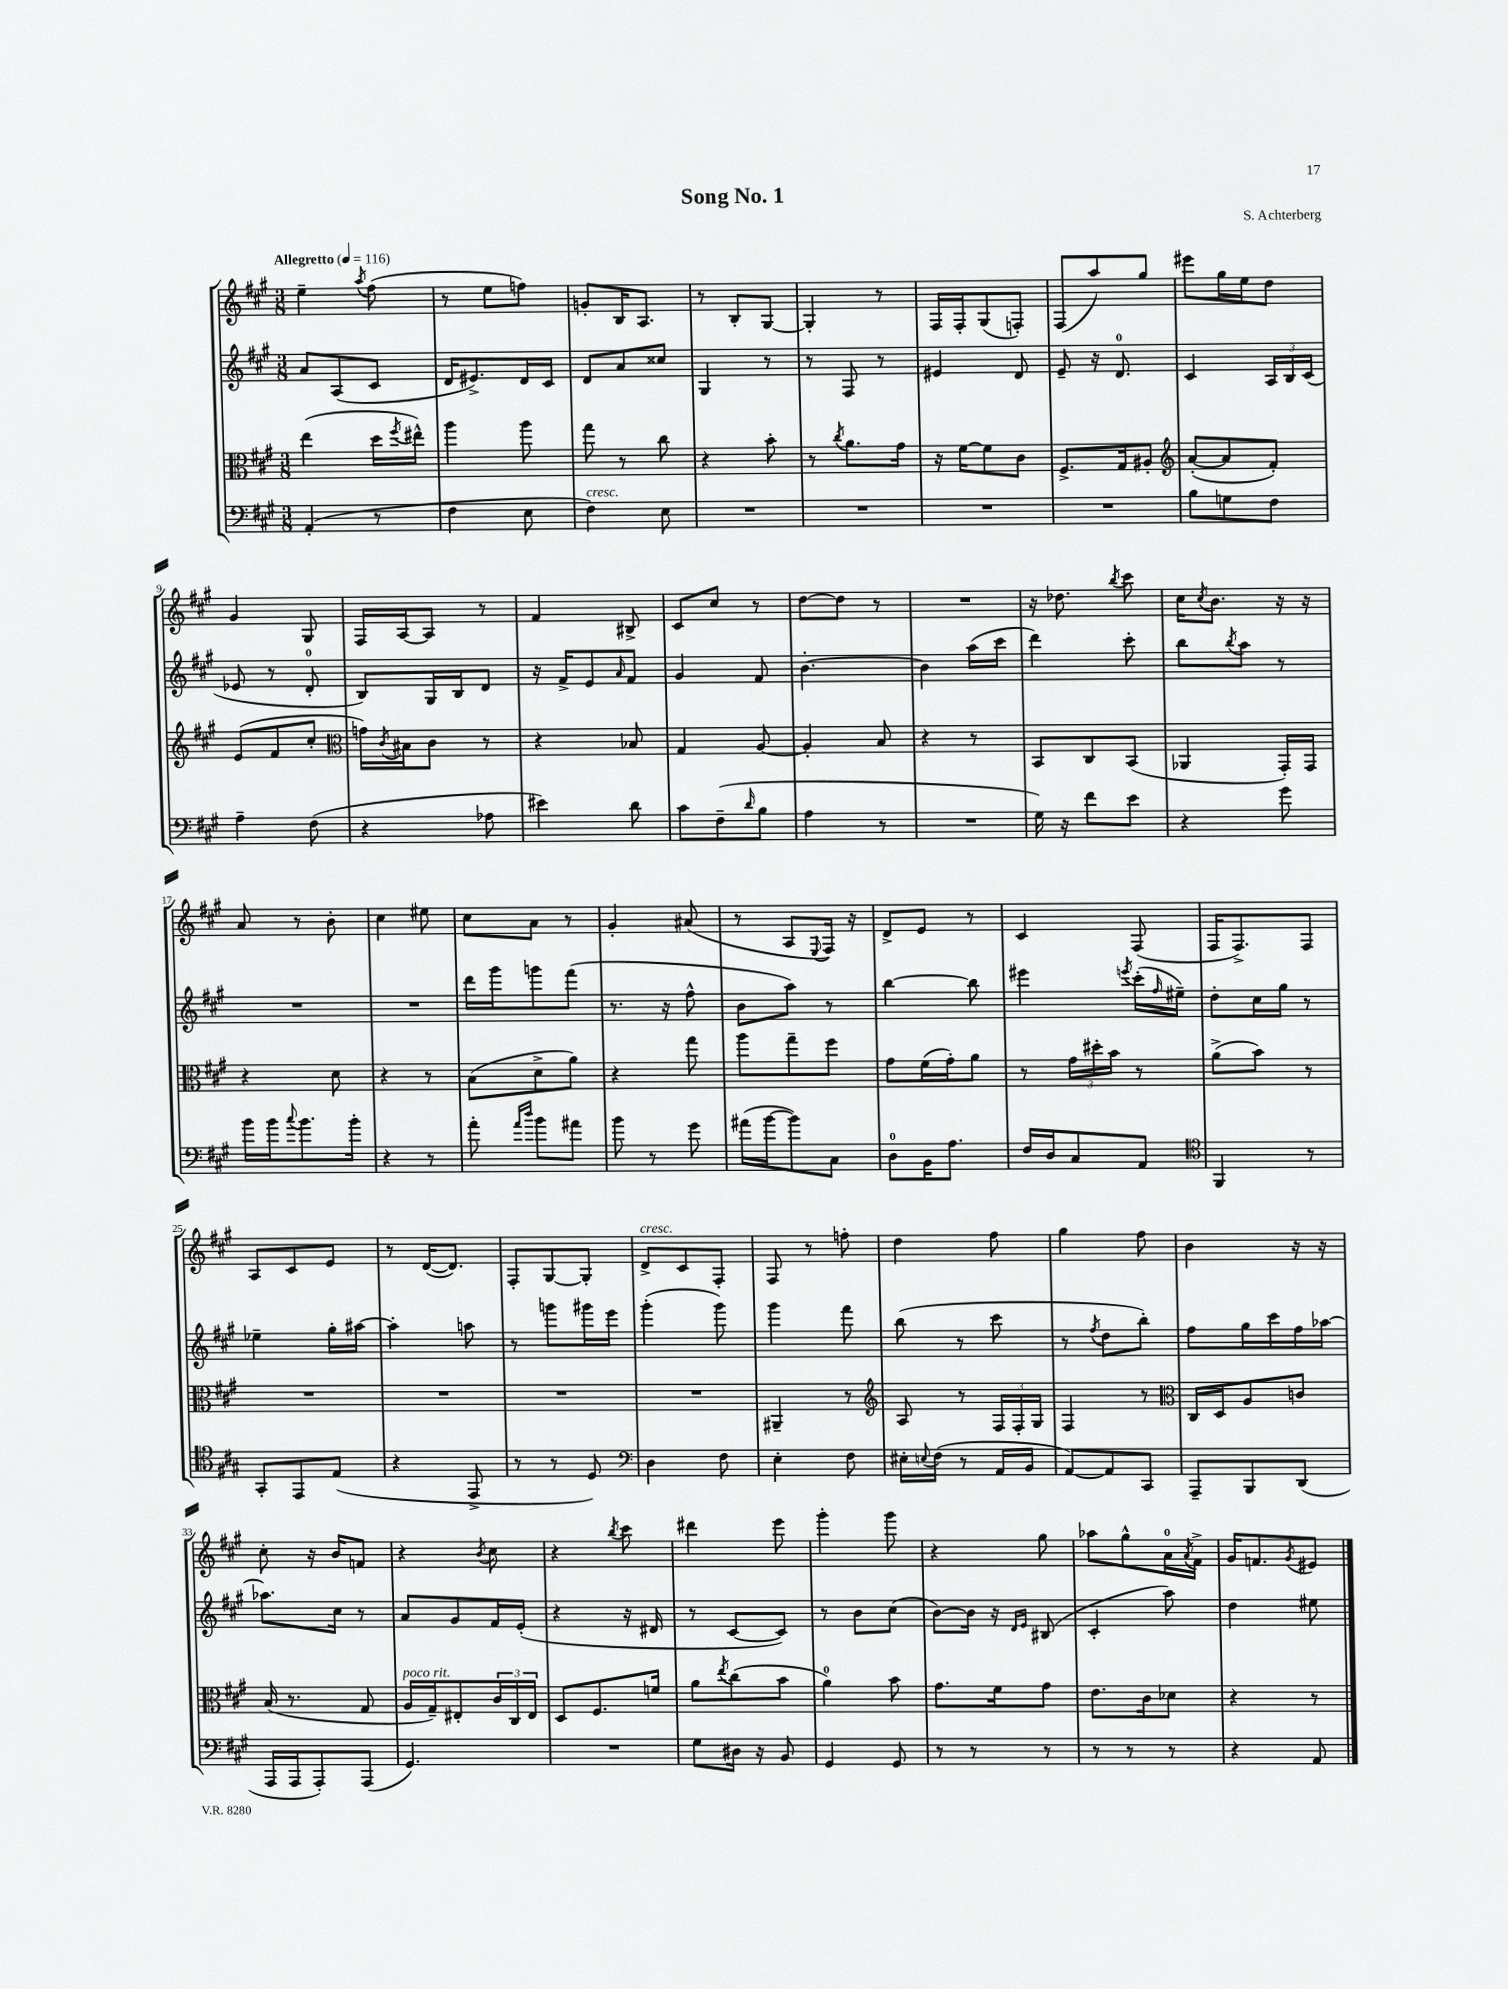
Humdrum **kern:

**kern	**kern	**kern	**kern
*staff4	*staff3	*staff2	*staff1
*clefF4	*clefC3	*clefG2	*clefG2
*k[f#c#g#]	*k[f#c#g#]	*k[f#c#g#]	*k[f#c#g#]
*M3/8	*M3/8	*M3/8	*M3/8
*MM116	*MM116	*MM116	*MM116
(4AA'	(4ee	8a	4ee~
.	.	(8A	.
.	.	.	8qaa
8r	16dd	8c#	(8ff#
.	8qff#	.	.
.	16ee#^^)	.	.
=	=	=	=
4F#	4aa	16d	8r
.	.	8.e#^)	.
.	.	.	8ee
8E	8aa	16d	8ff)
.	.	16c#	.
=	=	=	=
4F#)	8gg#	8d	8g'
.	8r	8a	16B
.	.	.	8.A
8E	8cc#	8cc##	.
=	=	=	=
4.r	4r	4G#	8r
.	.	.	8B'
.	8b'	8r	[8G#
=	=	=	=
4.r	8r	8r	4G#']
.	8qcc#	.	.
.	8.a	8F#	.
.	.	8r	8r
.	16g#	.	.
=	=	=	=
4.r	16r	4e#	16F#
.	[16f#	.	16F#'
.	8f#]	.	(8G#
.	8c#	8d	8F')
=	=	=	=
4.r	8.F#^	8e~	(8F#
.	.	16r	8aa)
.	16G#	8.d	.
.	8A#'	.	8gg#
=	=	=	=
*	*clefG2	*	*
8B	([8a'	4c#	8eee#
8G	8a]	.	16gg#
.	.	.	16ee
8F#	8f#')	24A	8dd
.	.	24B	.
.	.	(24c#	.
=	=	=	=
4A~	(8e	8e-	4g#
.	8f#	8r	.
(8F#	8cc#'	8d'	8G#
=	=	=	=
*	*clefC3	*	*
4r	16g)	8B)	16F#
.	8qc#	.	.
.	16B#	.	[16A
.	8c#	16G#	8A]
.	.	16B	.
8A-	8r	8d	8r
=	=	=	=
4e#)	4r	16r	4f#
.	.	16f#^	.
.	.	8e	.
.	.	16qqa	.
8d	8B-	8f#	8B#^
=	=	=	=
8c#	4G#	4g#	8c#
(8F#~	.	.	8cc#
16qqd	.	.	.
8B	[8A	8f#	8r
=	=	=	=
4A	4A']	[4.b'	[8dd
.	.	.	8dd]
8r	8B	.	8r
=	=	=	=
4.r	4r	4b]	4.r
.	8r	(16aa	.
.	.	16ccc#	.
=	=	=	=
16G#)	8BB	4ddd)	16r
16r	.	.	8.dd-
8f#	8C#	.	.
.	.	.	8qbb
8e	(8BB	8ccc#'	8ccc#
=	=	=	=
4r	4AA-	8bb	16cc#
.	.	.	8qcc#
.	.	.	8.b
.	.	8qbb	.
.	.	8aa	.
8g#	16GG#')	8r	16r
.	16GG#	.	16r
=	=	=	=
16b	4r	4.r	8a
16b	.	.	.
8qqcc#	.	.	.
8.b	.	.	8r
.	8d	.	8b'
16b'	.	.	.
=	=	=	=
4r	4r	4.r	4cc#
8r	8r	.	8ee#
=	=	=	=
8a'	(8B	16ddd	8cc#
.	.	16ggg#	.
16qqa	.	.	.
16qqdd	.	.	.
8b	8d^	8ggg	8a
8a#	8a)	(8fff#	8r
=	=	=	=
8b	4r	8.r	4g#'
8r	.	.	.
.	.	16r	.
8g#	8gg#	8ff#^^	(8a#
=	=	=	=
(16a#	8aa	8b	8r
[16b	.	.	.
8b])	8gg#~	8aa)	8A
.	.	.	8qqE
8C#	8ff#	8r	16F#)
.	.	.	16r
=	=	=	=
8D	8g#	[4bb	8d^
16BB	(16f#	.	8e
8.A	16g#')	.	.
.	8a	8bb]	8r
=	=	=	=
16F#	8r	4eee#	4c#
16D	.	.	.
8C#	24g#	.	.
.	24dd#'	.	.
.	24b	.	.
.	.	8qeee	.
8AA	8r	(16ccc#'	(8F#
.	.	16qqff#	.
.	.	16ee#~)	.
=	=	=	=
*clefC4	*	*	*
4FF#	(8a^	8dd'	16F#
.	.	.	8.F#^)
.	8b)	16cc#	.
.	.	16gg#	.
8r	8r	8r	8F#
=	=	=	=
8GG#'	4.r	4ee-~	8A
8EE	.	.	8c#
(8E	.	16gg#'	8e
.	.	[16aa#	.
=	=	=	=
4r	4.r	4aa#']	8r
.	.	.	([16d
.	.	.	8.d])
8EE^	.	8aa	.
=	=	=	=
8r	4.r	8r	8F#'
8r	.	8ggg	[8G#
8D)	.	16ggg#	8G#']
.	.	16eee	.
=	=	=	=
*clefF4	*	*	*
4D	4.r	(4ggg#'	8d^
.	.	.	8c#
8F#	.	8ggg#)	8F#'
=	=	=	=
4E'	4AA#~	4ggg#	8F#
.	.	.	8r
8F#	8r	8fff#	8ff'
=	=	=	=
*	*clefG2	*	*
16E#'	8A	(8bb	4dd
8qqE	.	.	.
(16F#	.	.	.
8r	8r	8r	.
16AA	24F#	8ccc#	8ff#
.	24F#'	.	.
16BB	.	.	.
.	24G#	.	.
=	=	=	=
[8AA)	4F#	8r	4gg#
.	.	8qff#	.
8AA]	.	8dd	.
8CC#	8r	8bb')	8ff#
=	=	=	=
*	*clefC3	*	*
8AAA~	16C#	8ff#	4b
.	16D	.	.
8BBB	8A	16gg#	.
.	.	16ccc#	.
(8DD	8c	16ff#	16r
.	.	[16aa-	16r
=	=	=	=
16AAA	(16B	8.aa-]	8cc#'
16AAA	8.r	.	.
8AAA')	.	.	16r
.	.	16cc#	16b
(8AAA	8G#	8r	8f
=	=	=	=
4.GG#)	16A	8a	4r
.	16G#~)	.	.
.	8E#'	8g#	.
.	.	.	8qb
.	24c#	16f#	8cc#
.	24C#	.	.
.	.	(16e'	.
.	24E#	.	.
=	=	=	=
4.r	8D	4r	4r
.	8.F#	.	.
.	.	.	8qbb
.	.	16r	8ccc#
.	16f	16d#	.
=	=	=	=
8G#	8a	8r	4ddd#
.	8qee	.	.
16D#	(8cc#	[8c#	.
16r	.	.	.
8BB	8b	8c#])	8eee
=	=	=	=
4GG#	4a)	8r	4ggg#'
.	.	8b	.
8GG#	8b	(8cc#	8ggg#
=	=	=	=
8r	8.g#	[8b)	4r
8r	.	16b]	.
.	16f#	16r	.
.	.	16qqd	.
.	.	16qqe	.
8r	8g#	(8B#	8gg#
=	=	=	=
8r	8.e	4c#'	8aa-
8r	.	.	8gg#^^
.	16c#	.	.
8r	8d-	8aa)	16a
.	.	.	8qa
.	.	.	16f#^
=	=	=	=
4r	4r	4dd	16g#
.	.	.	8.f
.	.	.	8qg#
8AA	8r	8ee#	8e#
==	==	==	==
*-	*-	*-	*-
